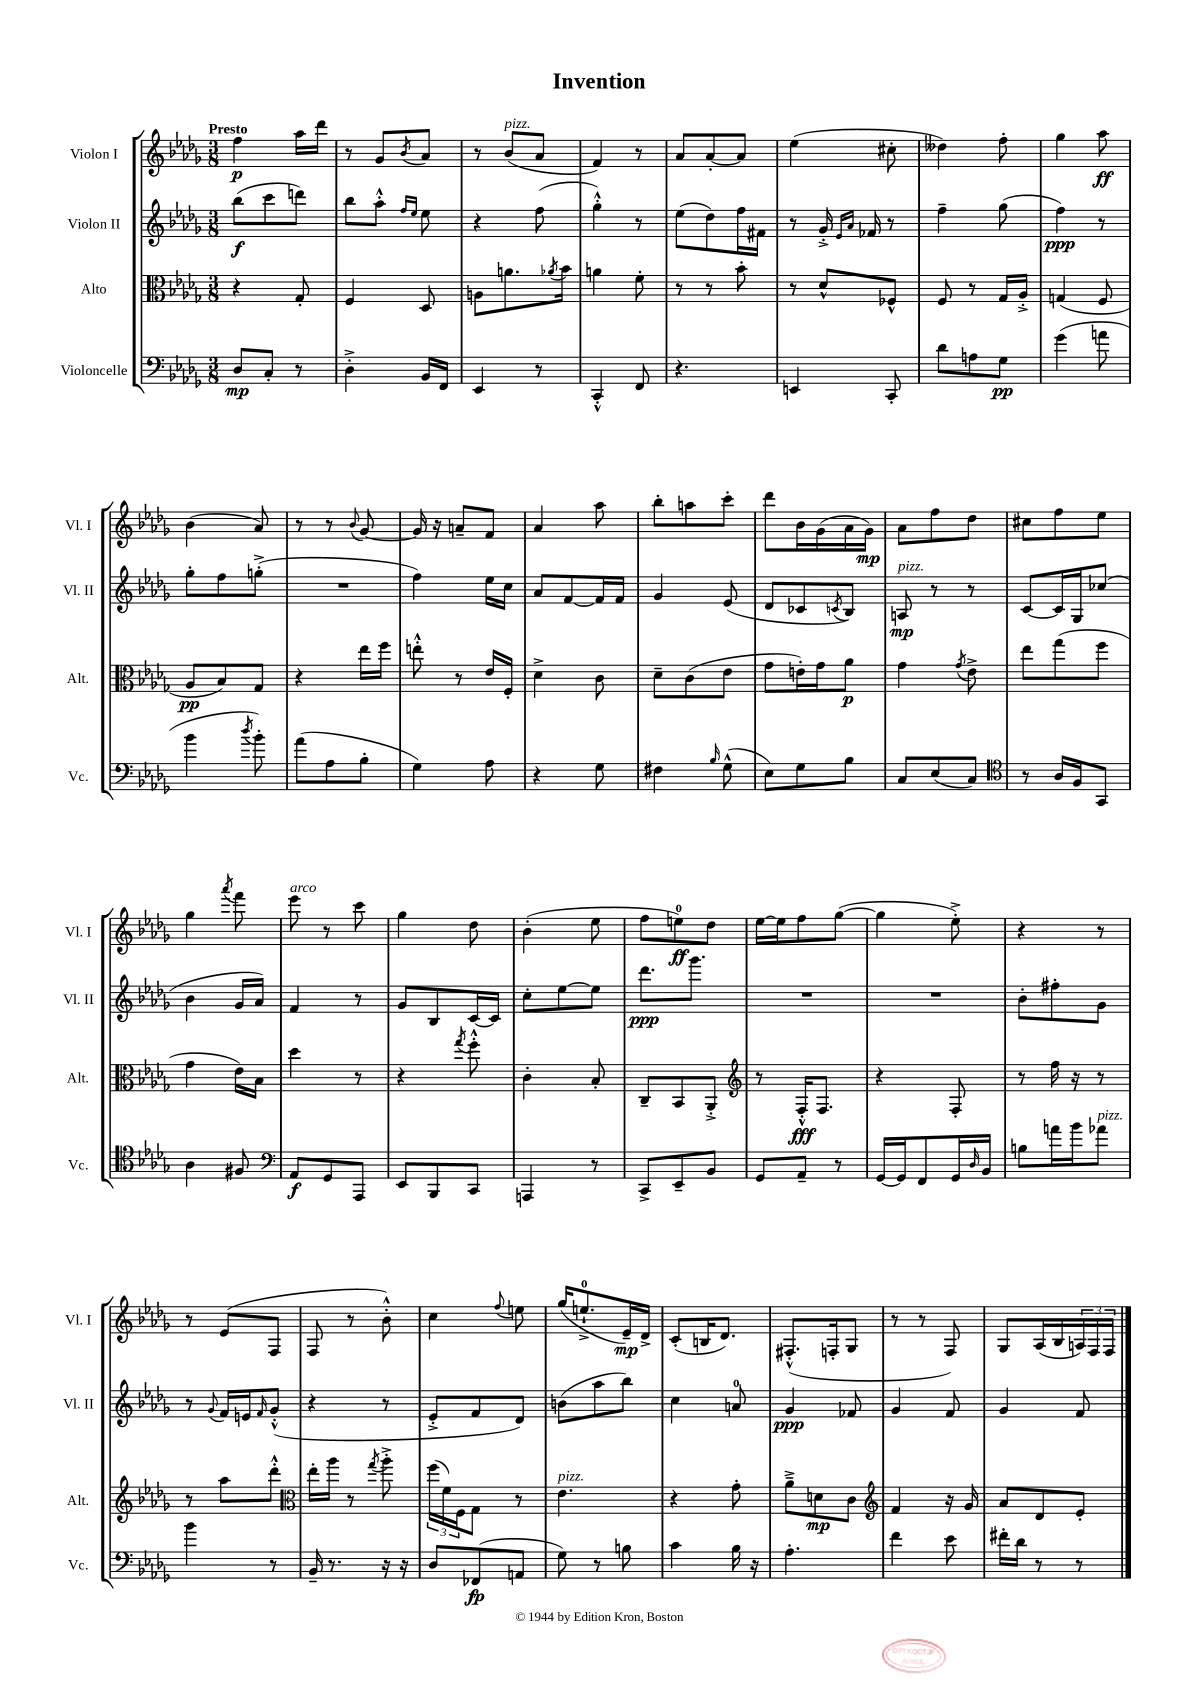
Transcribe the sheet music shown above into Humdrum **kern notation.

**kern	**kern	**kern	**kern
*staff4	*staff3	*staff2	*staff1
*clefF4	*clefC3	*clefG2	*clefG2
*k[b-e-a-d-g-]	*k[b-e-a-d-g-]	*k[b-e-a-d-g-]	*k[b-e-a-d-g-]
*M3/8	*M3/8	*M3/8	*M3/8
8D-/L	4r	(8bb-\L	4ff\
8C'/J	.	8ccc\	.
8r	8G-'/	8ddd\J)	16aa-\LL
.	.	.	16ddd-\JJ
=	=	=	=
4D-'^\	4F/	8bb-\L	8r
.	.	8aa-'^^\J	8g-/L
.	.	16qqff/LL	.
.	.	16qqee-/JJ	8qb-/
16BB-/LL	8D-/	8ee-\	8a-/J
16FF/JJ	.	.	.
=	=	=	=
4EE-/	8A\L	4r	8r
.	8.a\	.	(8b-/L
8r	.	(8ff\	8a-/J
.	8qa-/	.	.
.	16b-\Jk	.	.
=	=	=	=
4CC'^^/	4a\	4gg-'^^\)	4f/)
8FF/	8f'\	8r	8r
=	=	=	=
4.r	8r	(8ee-\L	8a-/L
.	8r	8dd-\)	[8a-'/
.	8b-'\	16ff\L	8a-/]J
.	.	16f#\JJ	.
=	=	=	=
4EE/	8r	8r	(4ee-\
.	8d-^^/L	16g-'^/	.
.	.	16qqe-/LL	.
.	.	16qqa-/JJ	.
.	.	16f-/	.
8CC'/	8F-^^/J	8r	8cc#'\
=	=	=	=
8d-\L	8F/	4ff~\	4dd--\)
8A\	8r	.	.
8G-\J	16G-/LL	(8gg-\	8ff'\
.	16A-'^/JJ	.	.
=	=	=	=
(4g-\	(4G/	4ff\)	4gg-\
8a\	8F/	8r	8aa-\
=	=	=	=
4b-\	8A-/L	8gg-'\L	(4b-\
.	8B-/)	8ff\	.
8qdd-/	.	.	.
8b-'\)	8G-/J	(8gg'^\J	8a-/)
=	=	=	=
(8a-\L	4r	4.r	8r
8A-\	.	.	8r
.	.	.	8qqb-/
8B-'\J	16ee-\LL	.	[8g-/
.	16ff\JJ	.	.
=	=	=	=
4G-\)	8ee'^^\	4ff\)	16g-/]
.	.	.	16r
.	8r	.	8a~/L
8A-\	16e-/LL	16ee-\LL	8f/J
.	16F'/JJ	16cc\JJ	.
=	=	=	=
4r	4d-^\	8a-/L	4a-/
.	.	[8f/	.
8G-\	8c\	16f/]L	8aa-\
.	.	16f/JJ	.
=	=	=	=
4F#\	8d-~\L	4g-/	8bb-'\L
.	(8c\	.	8aa\
16qqB-/	.	.	.
(8G-^^\	8e-\J	(8e-/	8ccc'\J
=	=	=	=
8E-\L)	8g-\L	8d-/L	8ddd-\L
8G-\	16e'\L)	8c-/	16b-\L
.	16g-\J	.	(16g-\
.	.	8qc/	.
8B-\J	8a-\J	8B-/J)	16a-\
.	.	.	16g-\JJ)
=	=	=	=
8C/L	4g-\	8A/	8a-\L
(8E-/	.	8r	8ff\
.	8qg-/	.	.
8C/J)	8e-^\	8r	8dd-\J
=	=	=	=
*clefC4	*	*	*
8r	8ee-\L	[8c/L	8cc#\L
16A-/LL	(8gg-\	16c/]L	8ff\
16F/J	.	16G-/J	.
8GG-/J	8ff\J	(8cc-/J	8ee-\J
=	=	=	=
4A-\	4g-\	4b-\	4gg-\
.	.	.	8qaaa-/
8F#/	16e-\LL)	16g-/LL	8fff\
.	16B-\JJ	16a-/JJ)	.
=	=	=	=
*clefF4	*	*	*
8AA-/L	4dd-\	4f/	8eee-\
8GG-/	.	.	8r
8AAA-/J	8r	8r	8ccc\
=	=	=	=
8EE-/L	4r	8g-/L	4gg-\
8BBB-/	.	8B-/	.
.	8qgg-/	.	.
8CC/J	8ff'^^\	[16c/L	8dd-\
.	.	16c/]JJ	.
=	=	=	=
4AAA/	4c'\	8cc'\L	(4b-'\
.	.	[8ee-\	.
8r	8B-'/	8ee-\]J	8ee-\
=	=	=	=
8CC^/L	8C~/L	8.ddd-\L	8ff\L
8EE-~/	8BB-/	.	8ee\)
.	.	8.ggg-\J	.
8BB-/J	8AA-'^/J	.	8dd-\J
=	=	=	=
*	*clefG2	*	*
8GG-/L	8r	4.r	[16ee-\LL
.	.	.	16ee-\]J
8AA-~/J	16F'^^/LK	.	8ff\
.	8.F/J	.	.
8r	.	.	([8gg-\J
=	=	=	=
[16GG-/LL	4r	4.r	4gg-\]
16GG-/]J	.	.	.
8FF/	.	.	.
16GG-/L	8F'/	.	8ee-'^\)
16qqD-/	.	.	.
16BB-/JJ	.	.	.
=	=	=	=
8B\L	8r	8b-'\L	4r
16a\L	16ff\	8ff#'\	.
16b-\J	16r	.	.
8a-\J	8r	8g-\J	8r
=	=	=	=
4b-\	8r	8r	8r
.	.	8qqg-/	.
.	8aa-\L	16f/LL	(8e-/L
.	.	16e/J	.
.	.	16qqf/	.
8r	8ddd-'^^\J	(8g-'^^/J	8F/J
=	=	=	=
*	*clefC3	*	*
16BB-~/	16ee-'\LL	4r	8F/
8.r	16aa-\JJ	.	.
.	8r	.	8r
.	8qgg-/	.	.
16r	8aa-'^\	8r	8b-'^^\)
16r	.	.	.
=	=	=	=
8D-/L	(24ff\LL	8e-'^/L	4cc\
.	24f\)	.	.
.	24F\J	.	.
(8FF-/	8G-\J	8f/	.
.	.	.	8qqff/
8AA/J	8r	8d-/J)	8ee\
=	=	=	=
8G-\)	4.e-\	(8b\L	(16gg-/LK
.	.	.	8.ee`^/
8r	.	8aa-\	.
8B\	.	8bb-\J)	16e-~/L)
.	.	.	16d-^/JJ
=	=	=	=
4c\	4r	4cc\	(8c'/L
.	.	.	16B/K
.	.	.	8.d-/J)
16B-\	8g-'\	8a/	.
16r	.	.	.
=	=	=	=
4.A-'\	8a-~^\L	4g-/	(8.F#'^^/L
.	8d\	.	.
.	.	.	16F'/k
.	8c\J	8f-/	8G-/J
=	=	=	=
*	*clefG2	*	*
4f\	4f/	4g-/	8r
.	.	.	8r
8e-\	16r	8f/	8F/)
.	16g-/	.	.
=	=	=	=
16f#'\LL	8a-/L	4g-/	8G-/L
16d-\JJ	.	.	.
8r	8d-/	.	(16A-/L
.	.	.	16B-/
8r	8e-'/J	8f/	24A/)
.	.	.	24F/
.	.	.	24F/JJ
==	==	==	==
*-	*-	*-	*-
